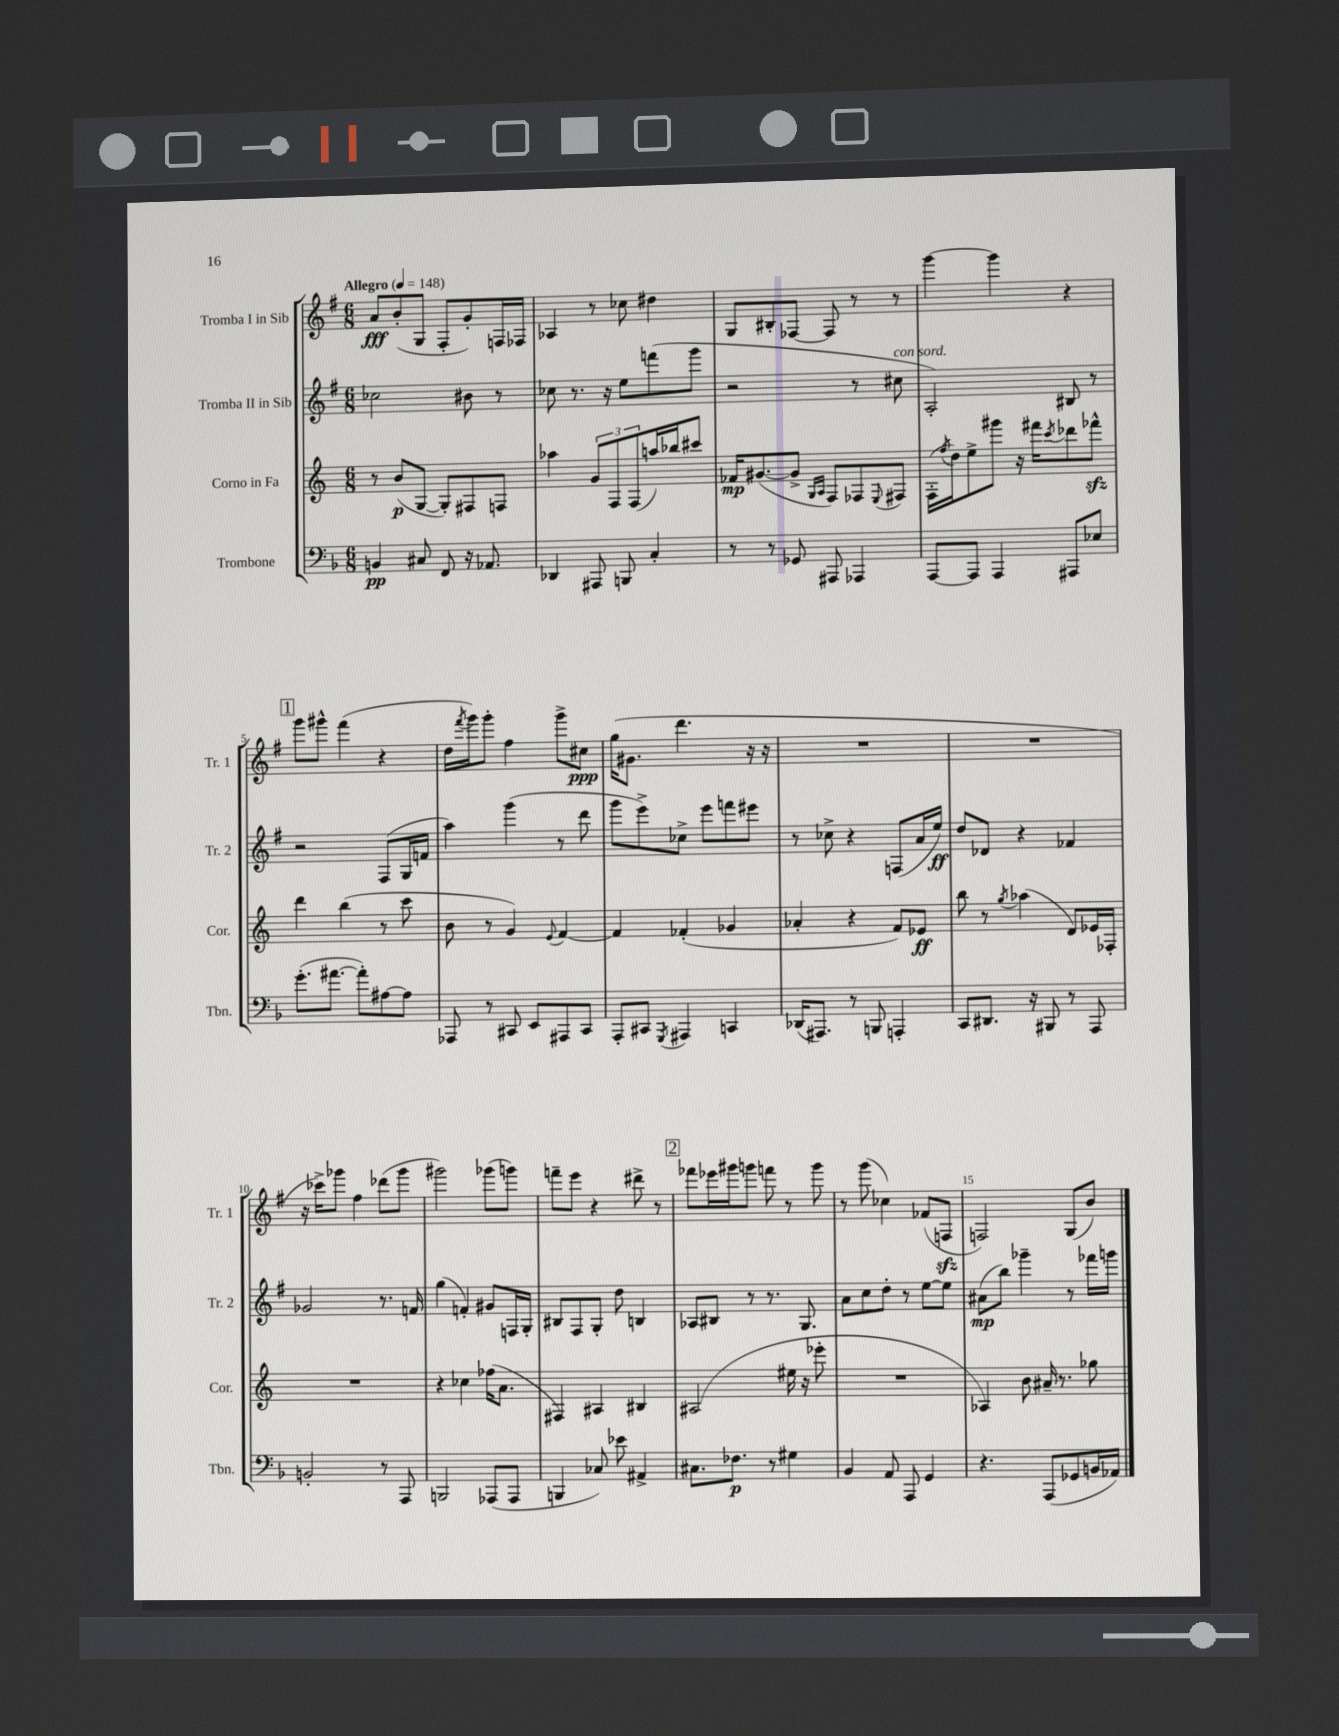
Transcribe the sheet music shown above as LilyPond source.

<<
\new StaffGroup <<
\new Staff = "s0" \with { instrumentName = "Tromba I in Sib" shortInstrumentName = "Tr. 1" } {
    \clef treble \key g \major \numericTimeSignature \time 6/8 \tempo "Allegro" 4 = 148
    a'8\fff b'8-.( g8 fis8-. g'8-.) f16 fes16 |
    aes4 r8 ces''8 dis''4 |
    g8 bis8-. fes8~ fes8 r8 r8 |
    g'''4~ g'''4 r4 |
    \mark \markup { \box "1" } g'''8 gis'''8-^ fis'''4( r4 |
    d''16 \acciaccatura { fis'''8 } g'''16) g'''8-. fis''4 g'''8-> cis''8\ppp |
    g''16( gis'8. d'''4. r16 r16 |
    R2. |
    R2. |
    r16 ces'''16->) ges'''8 fis''4 des'''8( ges'''8 |
    gis'''2) ges'''8( g'''8) |
    f'''8-- e'''8 r4 dis'''8-> r8 |
    \mark \markup { \box "2" } fes'''8 ees'''16 gis'''16 g'''8 f'''8 r8 g'''8 |
    r8 g'''8( ces''4) fes'8( f8\sfz |
    f2) g8( b'8) \bar "|." |
}
\new Staff = "s1" \with { instrumentName = "Tromba II in Sib" shortInstrumentName = "Tr. 2" } {
    \clef treble \key g \major \numericTimeSignature \time 6/8
    ces''2 bis'8 r8 |
    ces''8 r8. r16 e''8 f'''8( g'''8 |
    r2 r8 cis''8^\markup { \italic "con sord." } |
    a2-.) bis8 r8 |
    \mark \markup { \box "1" } r2 fis8( g16 f'16 |
    a''4) g'''4( r8 d'''8 |
    g'''8 e'''8->) ces''8-> e'''8 f'''8 eis'''8 |
    r8 ces''8-> r4 f8( a'16 e''16\ff) |
    d''8 des'8 r4 fes'4 |
    ges'2 r8. f'16 |
    g''4( f'4-.) gis'8 f16 g16-. |
    bis8 fis8 g8-. d''8 b4 |
    \mark \markup { \box "2" } aes8 bis8 r8 r8. g8. |
    a'8 c''8 d''8-. r8 e''8~ e''8 |
    ais'8\mp( b''8) ges'''4-- r8 fes'''16 g'''16 \bar "|." |
}
\new Staff = "s2" \with { instrumentName = "Corno in Fa" shortInstrumentName = "Cor." } {
    \clef treble \key c \major \numericTimeSignature \time 6/8
    r8 b'8\p( g8~ g8-.) fis8 f8 |
    aes''4 \tuplet 3/2 { g'8 f8 f8( } a''16) bes''16 cis'''8 |
    fes'16\mp gis'8.~( gis'8-> \grace { g16 a16 } f8) fes8 \appoggiatura { e8 } fis8 |
    f16-.( \acciaccatura { f''8 } d''16) e''8-> gis'''8 r16 fis'''16 \acciaccatura { c'''8 } des'''8 fes'''8-^\sfz |
    \mark \markup { \box "1" } d'''4 b''4( r8 c'''8 |
    b'8 r8 g'4) \appoggiatura { e'8 } f'4~ |
    f'4 fes'4-.( ges'4 |
    aes'4-. r4 f'8) ees'8\ff |
    b''8 r8 \acciaccatura { g''8 } aes''4( d'8) ees'16 fes16-. |
    R2. |
    r4 ces''4 fes''16( a'8. |
    fis4) ais4 bis4 |
    \mark \markup { \box "2" } ais2( eis''16 r16 ees'''8-. |
    R2. |
    aes4) b'8 ais'16-- r8. ges''8 \bar "|." |
}
\new Staff = "s3" \with { instrumentName = "Trombone" shortInstrumentName = "Tbn." } {
    \clef bass \key f \major \numericTimeSignature \time 6/8
    b,4\pp cis8 f,8 r16 aes,8. |
    des,4 ais,,8 b,,8 c4-. |
    r8 r8 ges,8 ais,,8 aes,,4 |
    a,,8~ a,,8 a,,4 ais,,8 ees8 |
    \mark \markup { \box "1" } g'8.-.( ais'8.~ ais'8-.) ais8~ ais8 |
    aes,,8 r8 cis,8 e,8 ais,,8 cis,8 |
    a,,8-. cis,8 \acciaccatura { g,,8 } ais,,4 c,4 |
    des,16( ais,,8.) r8 b,,8 a,,4-. |
    c,8 dis,8. r16 bis,,8 r8 a,,8 |
    b,2-. r8 a,,8 |
    b,,2 aes,,8( aes,,8 |
    b,,4 ces8) ees'8 ais,4-> |
    \mark \markup { \box "2" } cis8. fes8.\p r8 gis4 |
    bes,4 a,8 a,,8 g,4 |
    r4. a,,8( ges,8 b,16 aes,16) \bar "|." |
}
>>
>>
\layout { \context { \Score \override BarNumber.break-visibility = ##(#f #t #t) barNumberVisibility = #(every-nth-bar-number-visible 5) } }
